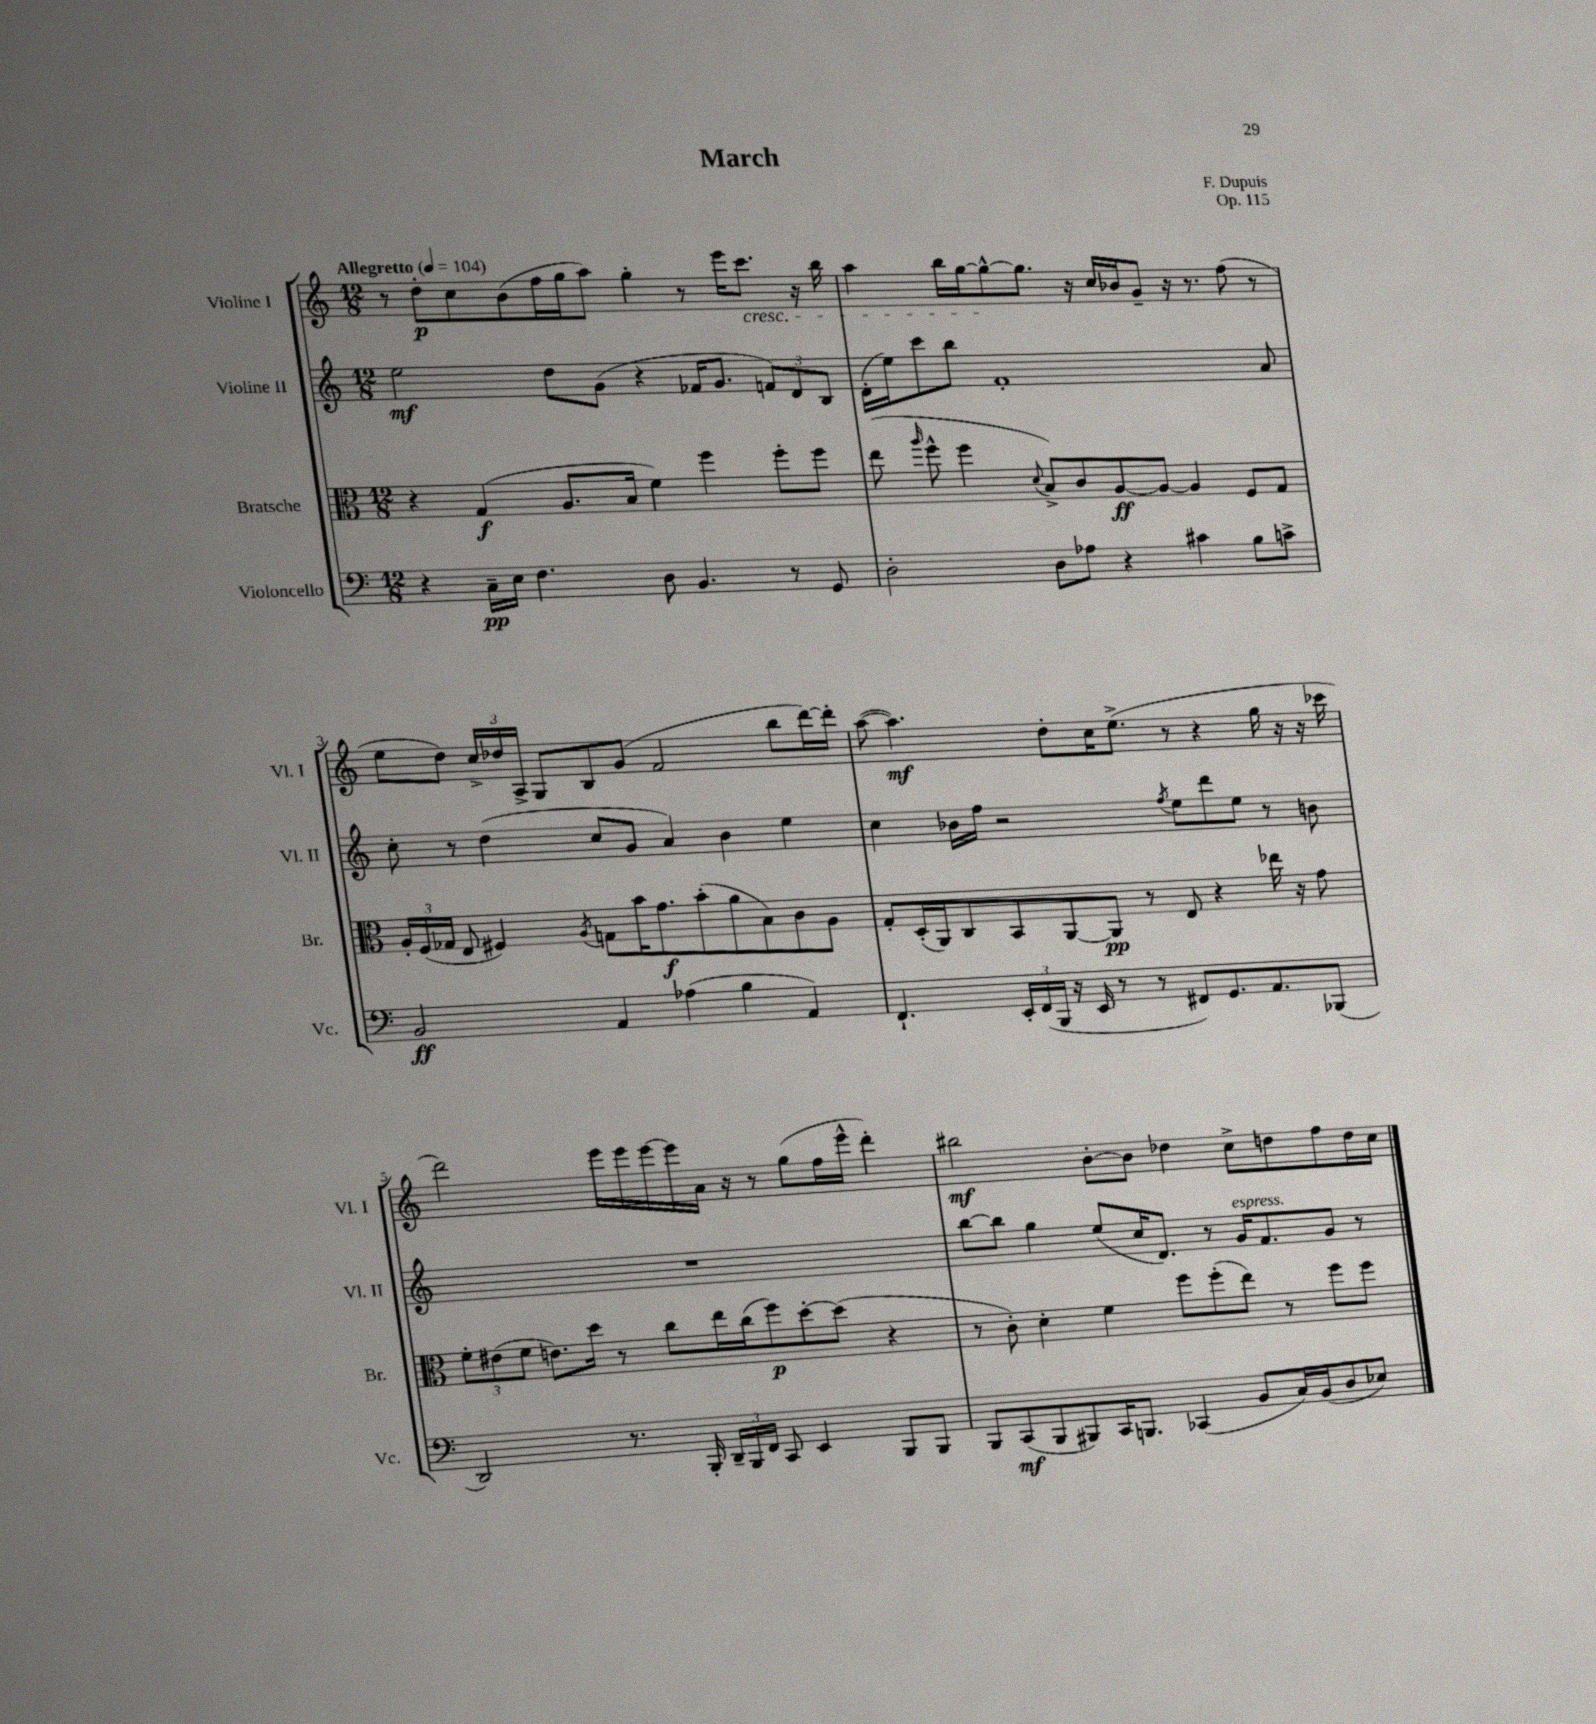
\header { title = "March" composer = "F. Dupuis" opus = "Op. 115" }
<<
\new StaffGroup <<
\new Staff = "s0" \with { instrumentName = "Violine I" shortInstrumentName = "Vl. I" } {
    \clef treble \key c \major \numericTimeSignature \time 12/8 \tempo "Allegretto" 4 = 104
    \autoBeamOff r8 d''8[-.\p c''8 b'8( f''16 g''16 a''8]) g''4-. r8 e'''16[ c'''8.]\cresc r16 b''16 |
    a''4 b''16[ g''16~ g''8~-^\! g''8.] r16 c''16[ bes'16 g'8]-- r16 r8. f''8( r8 |
    e''8[ d''8]) \tuplet 3/2 { c''16[-> des''16 a16]-> } g8[ b8 g'8]( f'2 b''8[ d'''16~) d'''16]-. |
    a''8~( a''4.\mf) d''8[-. c''16 e''8.]->( r8 r4 g''16 r16 r16 ces'''16 |
    d'''2) e'''16[ e'''16 e'''16~ e'''16 a'16] r16 r8 g''8[( f''16 e'''16]-^ d'''4-.) |
    bis''2\mf b'8[~-. b'8] des''4 c''8[-> d''8 f''8 d''16 c''16] \bar "|." |
}
\new Staff = "s1" \with { instrumentName = "Violine II" shortInstrumentName = "Vl. II" } {
    \clef treble \key c \major \numericTimeSignature \time 12/8
    \autoBeamOff e''2\mf d''8[ g'8]( r4 fes'16[ g'8.] \tuplet 3/2 { f'8[) d'8 b8] } |
    d'16[-.( e''16) c'''8 b''8] f'1-. a'8 |
    c''8-. r8 d''4( c''8[ g'8] a'4) b'4 e''4 |
    c''4 bes'16[ f''16] r2 \acciaccatura { f''8 } e''8[ d'''8 e''8] r8 b'8 |
    R1. |
    b''8[~ b''8] g''4 e''8[( c''16 d'8.]) r8 g'16[^\markup { \italic "espress." } f'8. g'8] r8 \bar "|." |
}
\new Staff = "s2" \with { instrumentName = "Bratsche" shortInstrumentName = "Br." } {
    \clef alto \key c \major \numericTimeSignature \time 12/8
    \autoBeamOff r4 g4\f( a8.[ b16] f'4) f''4 f''8[-. f''8] |
    e''8( \grace { a''16 } f''8-^ f''4 \appoggiatura { d'8 } b8[->) c'8 a8~\ff a8]~ a4 f8[ g8] |
    \tuplet 3/2 { a16[-. f16( ges16] } e8 fis4) \acciaccatura { a8 } g8[ b'16 g'8.\f b'8-.( a'8 b8) c'8 a8] |
    g8[-. d16-.( a,16) c8 b,8 a,8~ a,8]\pp r8 e8 r4 ees''16 r16 g'8 |
    \tuplet 3/2 { f'8[-. eis'8( f'8] } e'8.[) d''16] r8 c''8[ e''16 c''16( f''8\p) d''8~-. d''8]( r4 |
    r8 c'8-.) d'4-. f'4 f''8[ f''8-.( e''8]) r8 f''8[ f''8] \bar "|." |
}
\new Staff = "s3" \with { instrumentName = "Violoncello" shortInstrumentName = "Vc." } {
    \clef bass \key c \major \numericTimeSignature \time 12/8
    \autoBeamOff r4 c16[--\pp e16] f4. d8 b,4. r8 g,8 |
    d2-. d8[ aes8] r4 cis'4 b8[ c'8]-> |
    b,2\ff a,4 aes4( b4 a,4) |
    f,4.-! \tuplet 3/2 { e,16[-. f,16( b,,16] } r16 e,16 r8 r8 fis,8[) g,8. a,8. bes,,8]( |
    d,2) r8. b,,16-. \tuplet 3/2 { d,16[-- b,,16 f,16] } c,8 e,4 b,,8[ b,,8] |
    b,,8[ c,8\mf( b,,8 bis,,8) c,16 b,,8.] ces,4( b,8[ c16) b,16( d8 ees8]) \bar "|." |
}
>>
>>
